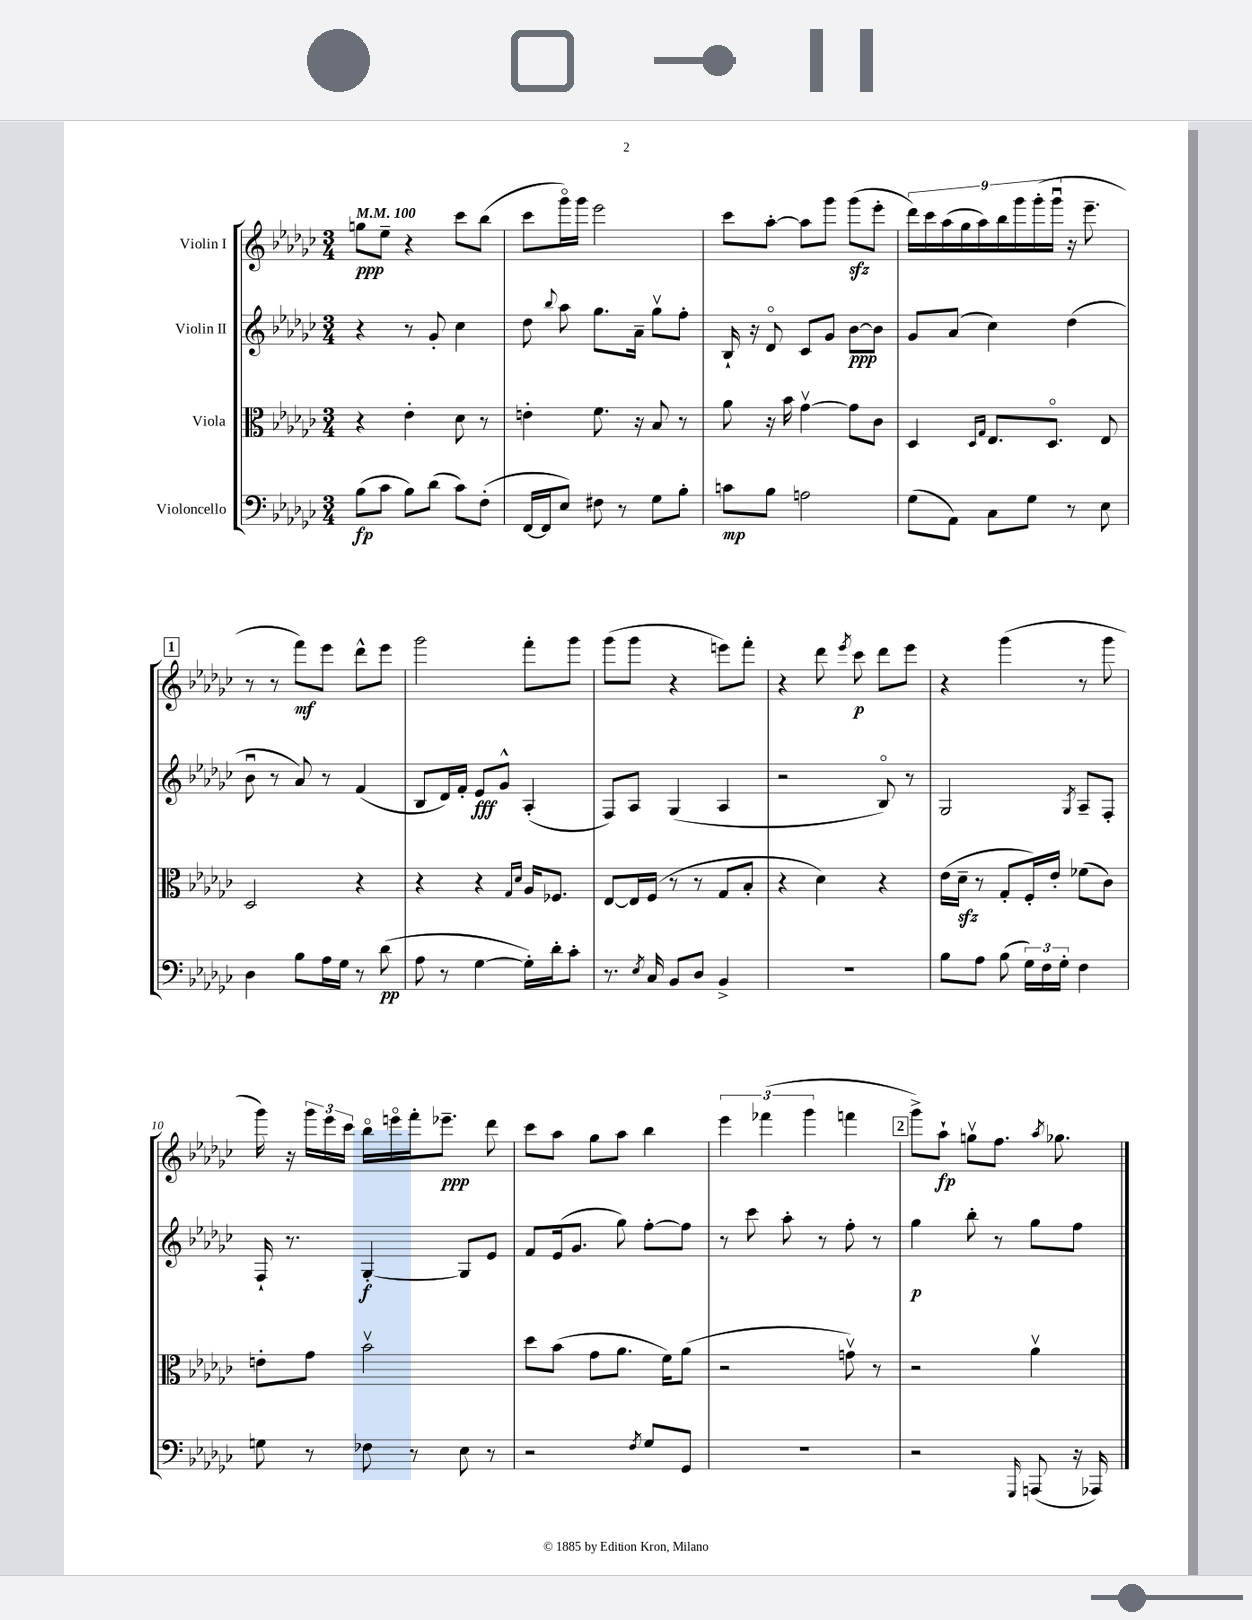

**kern	**kern	**kern	**kern
*staff4	*staff3	*staff2	*staff1
*clefF4	*clefC3	*clefG2	*clefG2
*k[b-e-a-d-g-c-]	*k[b-e-a-d-g-c-]	*k[b-e-a-d-g-c-]	*k[b-e-a-d-g-c-]
*M3/4	*M3/4	*M3/4	*M3/4
*MM100	*MM100	*MM100	*MM100
(8B-	4r	4r	8gg
8c-	.	.	8ee-~
8B-)	4e-'	8r	4r
(8d-	.	8g-'	.
8c-)	8d-	4cc-	8ccc-
(8F'	8r	.	(8bb-
=	=	=	=
[16FF	4e'	8dd-	8ccc-
16FF]	.	.	.
.	.	8qqbb-	.
8E-)	.	8aa-	16ggg-o)
.	.	.	16ggg-
8F#	8.f	8.gg-	2eee-
8r	.	.	.
.	16r	16a-~	.
8G-	8B-	8gg-v	.
8B-'	8r	8ff'	.
=	=	=	=
8c	8a-	16B-`	8ccc-
.	.	16r	.
8B-	16r	8d-o	[8aa-'
.	16b-	.	.
2A	[4g-v	8c-	8aa-]
.	.	8g-	8ggg-
.	8g-]	[8b-	(8ggg-
.	8c-	8b-]	8eee-'
=	=	=	=
(8G-	4D-	8g-	18ddd-)
.	.	.	18ccc-
.	.	.	(18aa-
8AA-)	.	(8a-	.
.	.	.	18gg-
.	.	.	18aa-)
.	16qqD-	.	.
.	16qqG-	.	.
8C-	8.E-	4cc-)	.
.	.	.	18bb-
.	.	.	18ggg-
8G-	.	.	.
.	.	.	(18ggg-'
.	8.D-o	.	.
.	.	.	18ggg-u
8r	.	(4dd-	16r
.	.	.	8.eee-~
8E-	8E-	.	.
=	=	=	=
4D-	2D-	8b-u	8r
.	.	8r	8r
8B-	.	8a-)	8fff)
16A-	.	8r	8eee-
16G-	.	.	.
8r	4r	(4f	8ddd-^^
(8d-	.	.	8eee-
=	=	=	=
8A-	4r	8B-	2ggg-
8r	.	16d-)	.
.	.	16f'	.
[4G-	4r	8e-	.
.	.	8g-^^	.
.	16qqG-	.	.
.	16qqd-	.	.
16G-'])	16A-	(4A-'	8fff'
16d-'	8.F-	.	.
8c-'	.	.	8ggg-
=	=	=	=
8.r	[8E-	8F)	(8ggg-
.	16E-]	8A-	8ggg-
8qE-	.	.	.
16C-	(16F	.	.
8BB-	8r	(4G-	4r
8D-	8r	.	.
4BB-^	8G-	4A-	8eee)
.	8B-'	.	8fff'
=	=	=	=
2.r	4r	2r	4r
.	4d-)	.	8ddd-
.	.	.	8qeee-
.	.	.	8ccc-
.	4r	8B-o)	8ddd-
.	.	8r	8eee-
=	=	=	=
8B-	(16e-	2G-	4r
.	16d-~	.	.
8A-	8r	.	.
(8B-	8G-'	.	(4ggg-
24G-)	16F')	.	.
24F	.	.	.
.	16e-'	.	.
24G-'	.	.	.
.	.	8qG-	.
4F	(8f-	8A-~	8r
.	8c-)	8F'	8ggg-
=	=	=	=
8G	8e'	16F`	16ggg-)
.	.	8.r	16r
8r	8g-	.	24ggg-
.	.	.	24eee-
.	.	.	24ccc-
8F-	2b-v	[4G-'	16bb-o
.	.	.	16eeeo
8r	.	.	16fff'
.	.	.	8.eee-~
8E-	.	8G-]	.
8r	.	8e-	8ddd-
=	=	=	=
2r	8dd-	8f	8ccc-
.	(8b-	(16e-	8aa-
.	.	8.g-	.
.	8g-	.	8gg-
.	8.a-	8gg-)	8aa-
8qF	.	.	.
8G-	.	[8ff'	4bb-
.	16f)	.	.
8GG-	(8a-	8ff]	.
=	=	=	=
2.r	2r	8r	6eee-
.	.	8ccc-	.
.	.	.	(6fff-
.	.	8aa-'	.
.	.	.	6ggg-
.	.	8r	.
.	8gv)	8ff'	4fff
.	8r	8r	.
=	=	=	=
2r	2r	4gg-	8ggg-^)
.	.	.	8aa-`
.	.	8bb-'	8ggv
.	.	8r	8.ff
16qqGGG-	.	.	.
(8AAA	4a-v	8gg-	.
.	.	.	8qaa-
.	.	.	8.gg-
16r	.	8ff	.
16AAA-)	.	.	.
==	==	==	==
*-	*-	*-	*-
